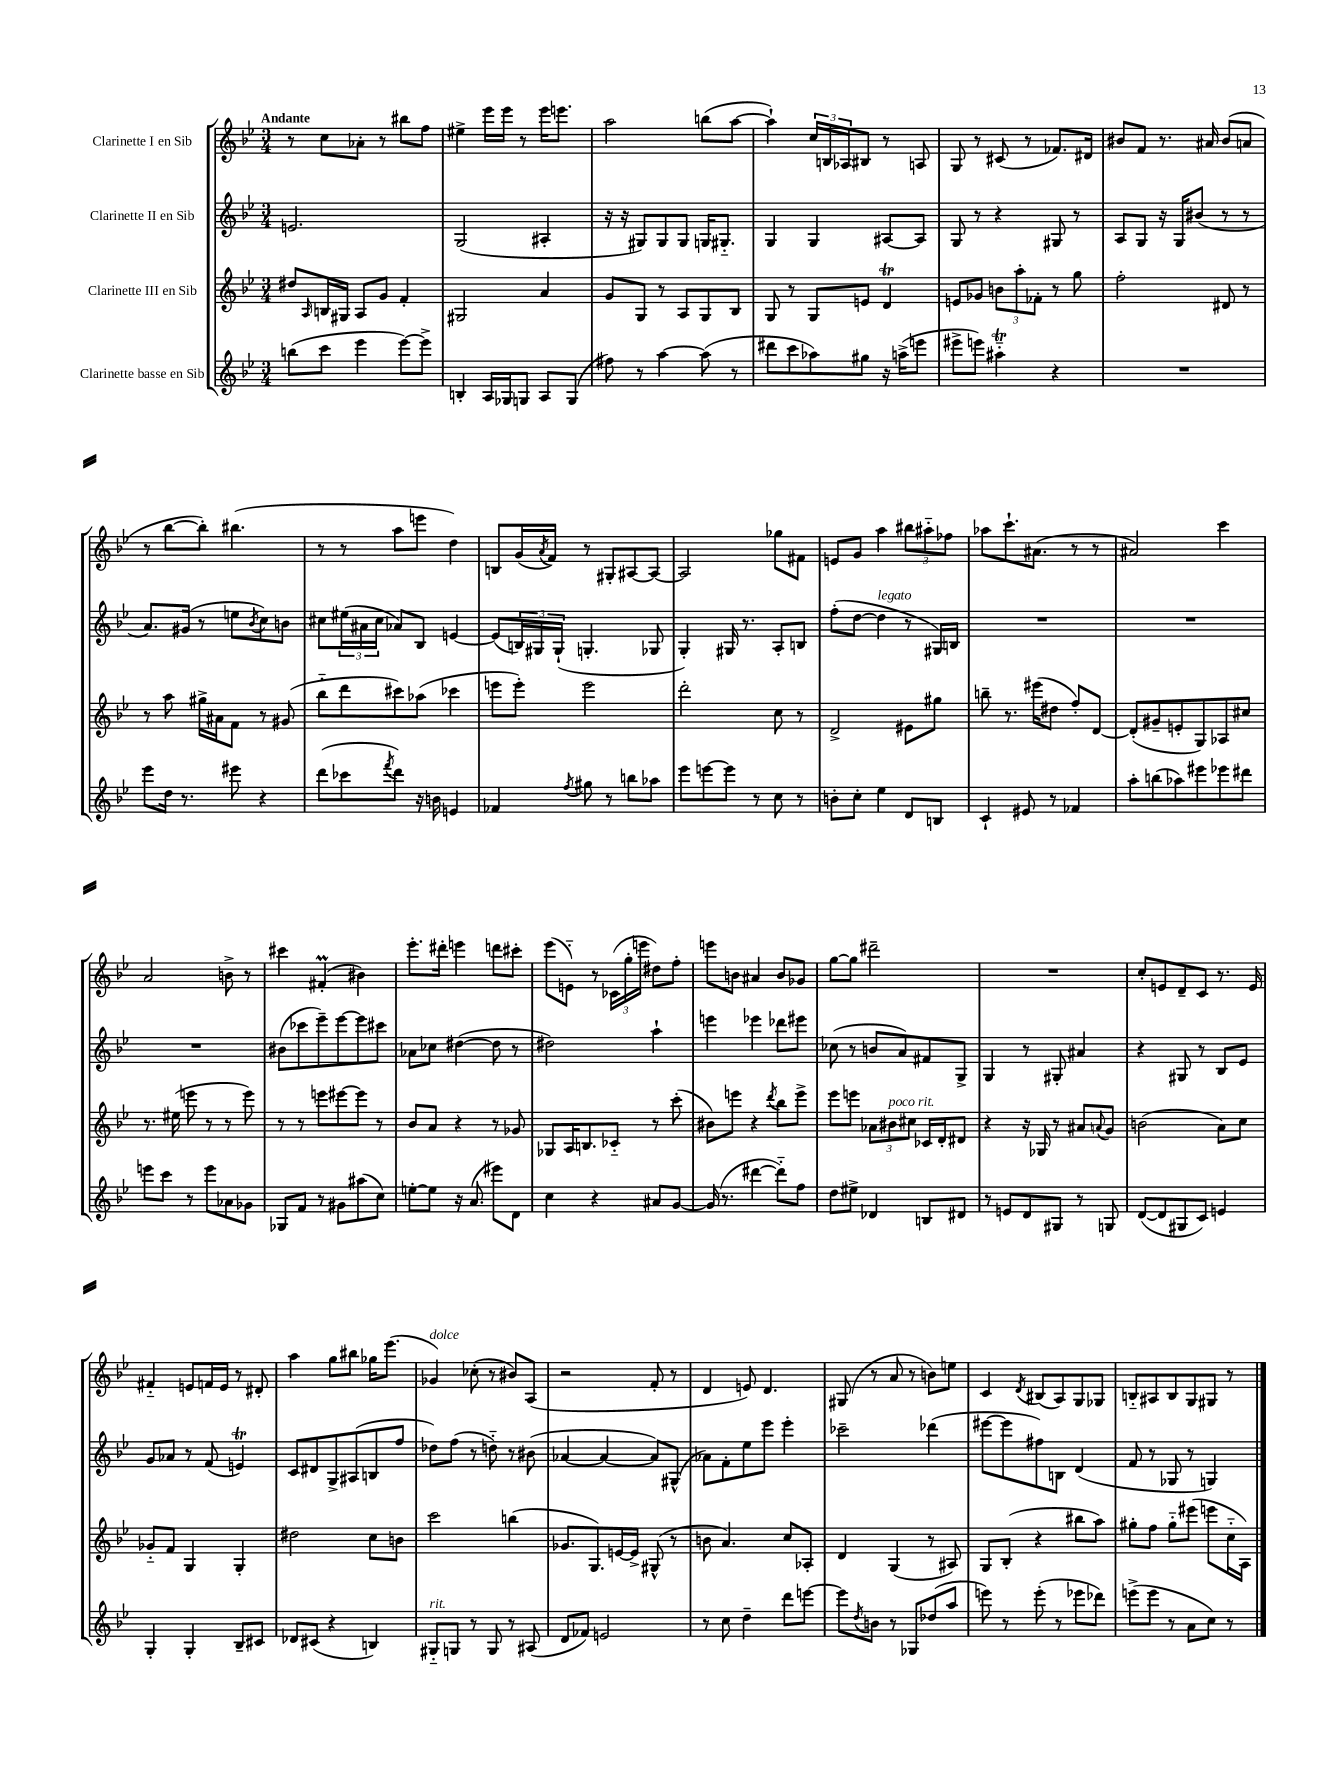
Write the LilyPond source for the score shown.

<<
\new StaffGroup <<
\new Staff = "s0" \with { instrumentName = "Clarinette I en Sib" } {
    \clef treble \key bes \major \numericTimeSignature \time 3/4 \tempo "Andante"
    r8 c''8 aes'8-. r8 bis''8 f''8 |
    eis''4-> ees'''16 ees'''16 r8 ees'''16 e'''8. |
    a''2 b''8( a''8~ |
    a''4-!) \tuplet 3/2 { c''16 b16 aes16 } bis8 r8 a8 |
    g8 r8 cis'8( r8 fes'8.) dis'16 |
    bis'8 f'8 r8. ais'16 bis'8( a'8 |
    r8 bes''8~ bes''8-.) bis''4.( |
    r8 r8 a''8 e'''8 d''4) |
    b8 g'16( \acciaccatura { a'8 } f'16) r8 gis8-. ais8~ ais8~ |
    ais2 ges''8 fis'8 |
    e'8 g'8 a''4 \tuplet 3/2 { bis''8 ais''8-_ fes''8 } |
    aes''8 c'''8.-! ais'8.( r8 r8 |
    ais'2) c'''4 |
    a'2 b'8-> r8 |
    cis'''4 fis'4-.\prall( bis'4) |
    ees'''8.-. dis'''16-. e'''4 d'''8 cis'''8-. |
    ees'''8( e'8-_) r8 \tuplet 3/2 { ces'16( g''16-. e'''16 } dis''8) f''8-. |
    e'''8 b'8 ais'4 b'8 ges'8 |
    g''8~ g''8 dis'''2-- |
    R2. |
    c''8-. e'8 d'8-- c'8 r8. e'16 |
    fis'4-_ e'8 f'16 e'16 r8 dis'8-. |
    a''4 g''8 bis''8 ges''16 ees'''8.( |
    ges'4^\markup { \italic "dolce" }) ces''8-.( r8 bis'8) a8( |
    r2 f'8-. r8 |
    d'4 e'8) d'4. |
    gis8( r8 a'8 r8 b'8) e''8 |
    c'4 \acciaccatura { d'8 } bis8( a8) g8 ges8 |
    b8-_ ais8 b8 g8 gis8 r8 \bar "|." |
}
\new Staff = "s1" \with { instrumentName = "Clarinette II en Sib" } {
    \clef treble \key bes \major \numericTimeSignature \time 3/4
    e'2. |
    g2( ais4-. |
    r16 r16 gis8) gis8 gis8 g16 gis8.-_ |
    g4 g4 ais8~ ais8 |
    g8 r8 r4 gis8 r8 |
    a8 g8 r16 g16 bis'8( r8 r8 |
    a'8.) gis'16( r8 e''8 \acciaccatura { bes'8 } c''8) b'8 |
    cis''8 \tuplet 3/2 { eis''16( ais'16 cis''16 } aes'8) bes8 e'4~ |
    e'8( \tuplet 3/2 { b16) gis16 gis16-!( } g4.-. ges8 |
    g4-.) gis16 r8. a8-. b8 |
    f''8-.( d''8~ d''4^\markup { \italic "legato" } r8 gis16) b16 |
    R2. |
    R2. |
    R2. |
    bis'8( ces'''8 ees'''8--) ees'''8~ ees'''8 cis'''8 |
    aes'8 ces''8 dis''4~( dis''8 r8 |
    dis''2) a''4-! |
    e'''4 ees'''4 des'''8 eis'''8 |
    ces''8( r8 b'8 a'8) fis'8 g8-> |
    g4 r8 gis8-. ais'4 |
    r4 gis8 r8 bes8 ees'8 |
    g'8 aes'8 r8 f'8( e'4\trill) |
    c'8 dis'8 g8-> ais8( b8 f''8 |
    des''8) f''8( r8 d''8-_) r8 bis'8( |
    aes'4~ aes'4~ aes'8) gis8-^( |
    aes'8) f'8-. ees''8 ees'''8 ees'''4-. |
    ces'''2-- des'''4( |
    eis'''8~ eis'''8 fis''8) b8 d'4( |
    f'8 r8 ges8 r8 g4) \bar "|." |
}
\new Staff = "s2" \with { instrumentName = "Clarinette III en Sib" } {
    \clef treble \key bes \major \numericTimeSignature \time 3/4
    dis''8 \grace { a16 } b16 gis16 a8 g'8 f'4-. |
    gis2 a'4 |
    g'8 g8 r8 a8 g8 bes8 |
    g8 r8 g8 e'8 d'4\trill |
    e'8 ges'8 \tuplet 3/2 { b'8 a''8-. fes'8-. } r8 g''8 |
    f''2-. dis'8 r8 |
    r8 a''8 gis''16-> ais'16 f'8 r8 gis'8( |
    bes''8-_ d'''8 cis'''8) aes''8( ces'''4 |
    e'''8 e'''8-.) e'''2 |
    d'''2-. c''8 r8 |
    d'2-> eis'8 gis''8 |
    b''8-- r8. eis'''16( dis''8 f''8-.) d'8~ |
    d'8-.( gis'8-- e'8-. g8) aes8 cis''8 |
    r8. eis''16( e'''8 r8 r8 e'''8) |
    r8 r8 e'''8 eis'''8~ eis'''8 r8 |
    bes'8 a'8 r4 r8 ges'8 |
    ges8 a16 b8. ces'8-_ r8 c'''8-.( |
    bis'8) e'''8 r4 \acciaccatura { d'''8 } bes''8 e'''8-> |
    ees'''8 e'''8 \tuplet 3/2 { aes'8 bis'8^\markup { \italic "poco rit." } cis''8 } ces'16 d'16-. dis'8 |
    r4 r16 ges16 r8 ais'8 \appoggiatura { a'8 } g'8 |
    b'2( a'8) c''8 |
    ges'8-_ f'8 g4 g4-. |
    dis''2 c''8 b'8 |
    c'''2 b''4( |
    ges'8. g8.) e'16~ e'16-> gis8-^( r8 |
    b'8 a'4.) c''8 aes8-. |
    d'4 g4( r8 ais8) |
    g8 bes8-.( r4 bis''8 a''8) |
    gis''8-. f''8 gis''8-_ eis'''8( e'''8 c''16-_ a16) \bar "|." |
}
\new Staff = "s3" \with { instrumentName = "Clarinette basse en Sib" } {
    \clef treble \key bes \major \numericTimeSignature \time 3/4
    b''8( c'''8 ees'''4 ees'''8~) ees'''8-> |
    b4-. a16 ges16 g8 a8 g8( |
    fis''8) r8 a''4~ a''8( r8 |
    dis'''8 c'''8 aes''8) gis''8 r16 a''16->( e'''8 |
    eis'''8-> e'''8) ais''4-_\trill r4 |
    R2. |
    ees'''8 d''16 r8. eis'''8 r4 |
    d'''8( ces'''8 \acciaccatura { f'''8 } d'''8) r16 b'16 e'4 |
    fes'4 \acciaccatura { f''8 } gis''8 r8 b''8 aes''8 |
    ees'''8 e'''8~ e'''8 r8 c''8 r8 |
    b'8-. c''8-. ees''4 d'8 b8 |
    c'4-! eis'8 r8 fes'4 |
    a''8-. b''8( aes''8) eis'''8 ees'''8 dis'''8 |
    e'''8 c'''8 r8 e'''8 aes'8 ges'8 |
    ges8 f'8 r8 gis'8 ais''8( c''8) |
    e''8~-. e''8 r16 a'8.( eis'''8) d'8 |
    c''4 r4 ais'8 g'8~ |
    g'16( r8. dis'''4~ dis'''8-_) f''8 |
    d''8 eis''8-> des'4 b8 dis'8 |
    r8 e'8 d'8 gis8 r8 g8 |
    d'8~( d'8 gis8 c'8) e'4 |
    g4-. g4-. bes8-- cis'8 |
    des'8 cis'8( r4 b4) |
    gis8-_^\markup { \italic "rit." } g8 r8 g8 r8 ais8( |
    d'8 fes'8) e'2 |
    r8 c''8 d''4-- d'''8 e'''8~ |
    e'''8 \acciaccatura { d''8 } b'8 r8 ges8 des''8( a''8 |
    e'''8) r8 e'''8-.( r8 ees'''8 des'''8) |
    e'''8->( e'''8 r8 a'8 c''8) r8 \bar "|." |
}
>>
>>
\layout { \context { \Score \remove "Bar_number_engraver" } }
